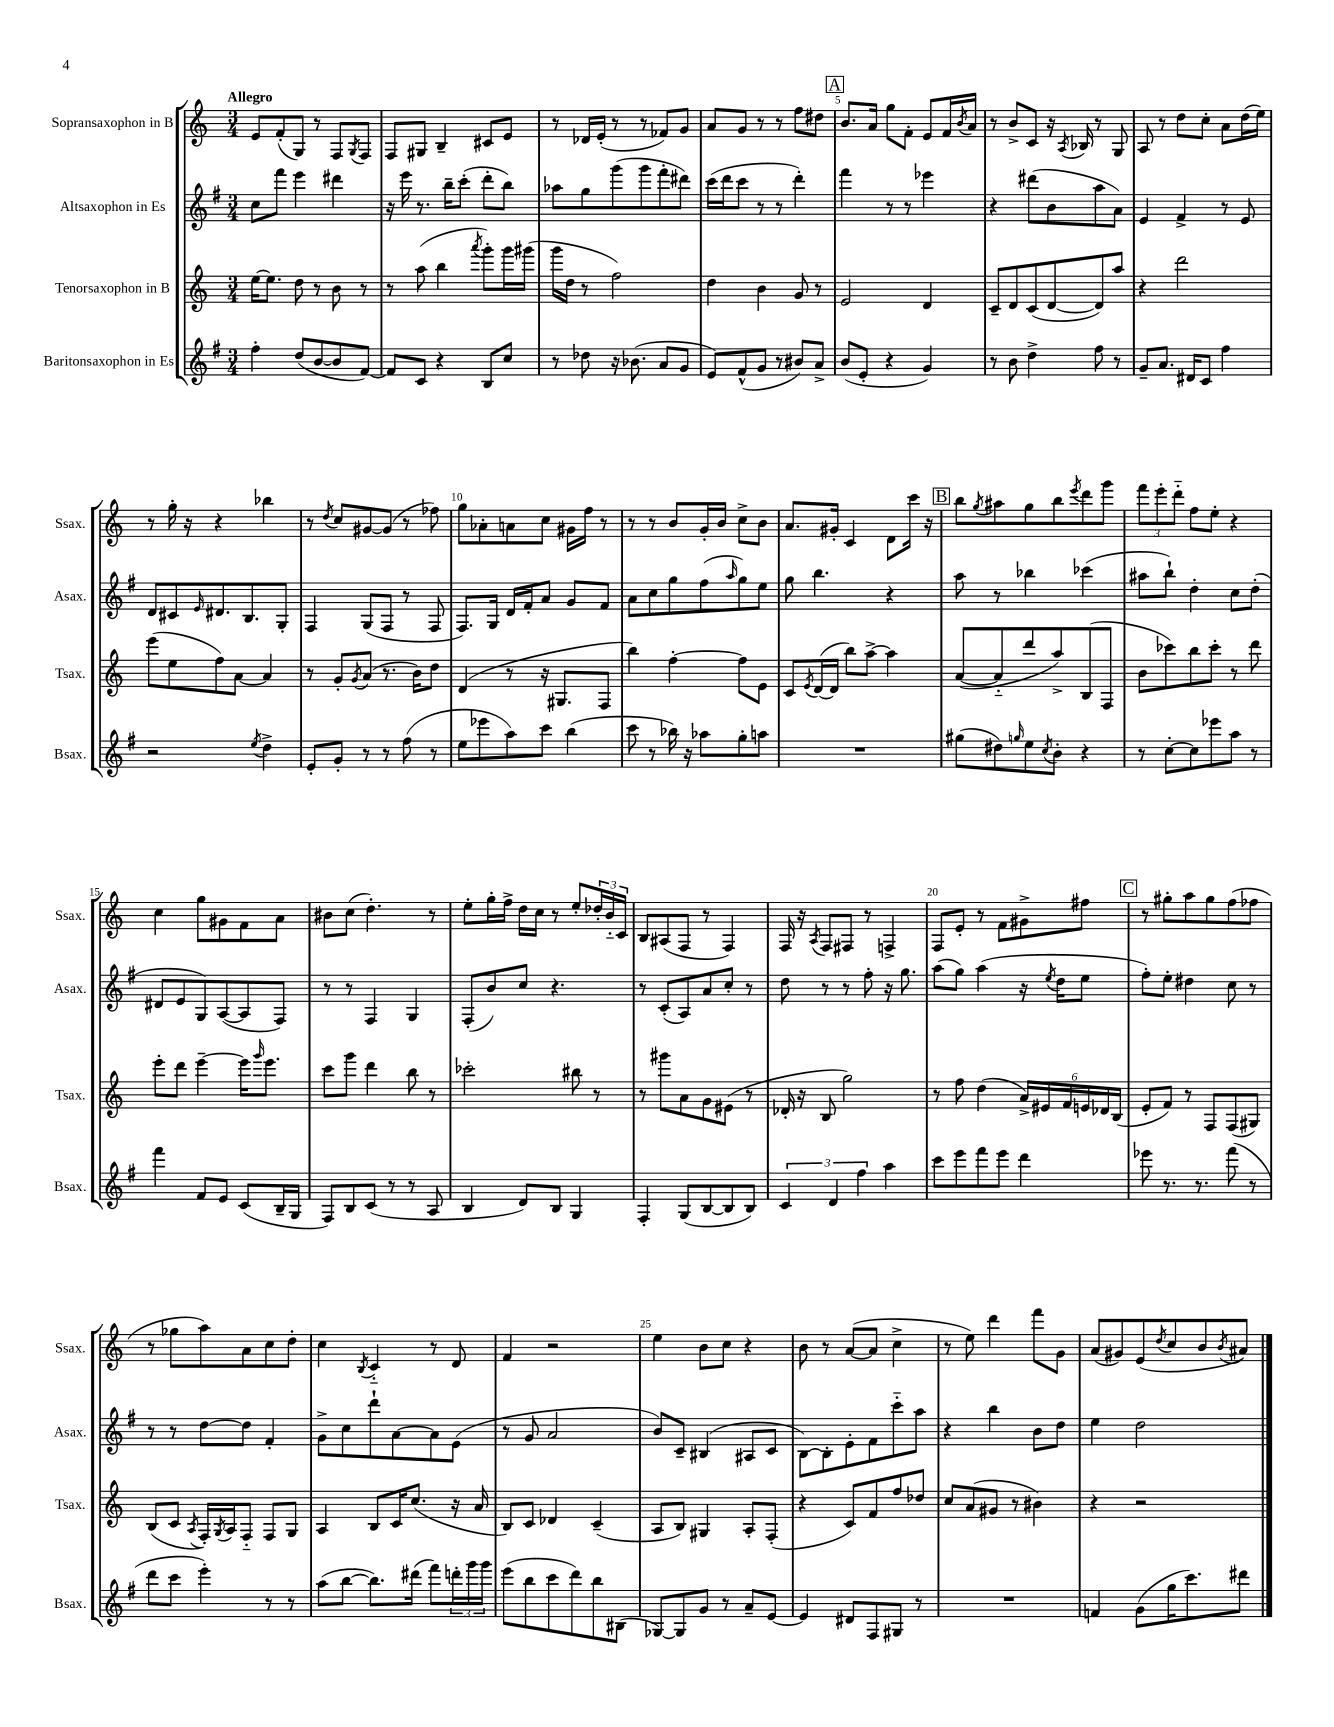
<<
\new StaffGroup <<
\new Staff = "s0" \with { instrumentName = "Sopransaxophon in B" shortInstrumentName = "Ssax." } {
    \clef treble \key c \major \numericTimeSignature \time 3/4 \tempo "Allegro"
    e'8 f'8-.( g8) r8 f8 \acciaccatura { g8 } f8 |
    f8 gis8 b4-- cis'8 e'8 |
    r8 des'16 e'16-.( r8 r8 fes'8) g'8 |
    a'8 g'8 r8 r8 f''8 dis''8 |
    \mark \markup { \box "A" } b'8. a'16 g''8 f'8-. e'8 f'16 \acciaccatura { b'8 } a'16 |
    r8 b'8-> c'8 r16 \acciaccatura { a8 } bes16 r8 g8 |
    a8 r8 d''8 c''8-. a'8 d''16( e''16) |
    r8 g''16-. r16 r4 bes''4 |
    r8 \acciaccatura { d''8 } c''8 gis'8~ gis'8( r8 fes''8) |
    g''8 aes'8-. a'8 c''8 gis'16 f''16 r8 |
    r8 r8 b'8 g'16-. b'16 c''8-> b'8 |
    a'8. gis'16-. c'4 d'8 c'''16 r16 |
    \mark \markup { \box "B" } b''8 \acciaccatura { g''8 } ais''8 g''8 b''8 \acciaccatura { e'''8 } d'''8 g'''8 |
    \tuplet 3/2 { f'''8 e'''8-. d'''8-_ } f''8 e''8-. r4 |
    c''4 g''8 gis'8 f'8 a'8 |
    bis'8 c''8( d''4.-.) r8 |
    e''8-. g''16-. f''16-> d''16 c''16 r8 e''8-. \tuplet 3/2 { des''16-. b'16-_ c'16 } |
    b8 ais8( f8 r8 f4) |
    f16 r16 \acciaccatura { a8 } f8 fis8 r8 f4-> |
    f8 e'8-. r8 f'8 gis'8-> fis''8 |
    \mark \markup { \box "C" } r8 gis''8-. a''8 gis''8 f''8( fes''8 |
    r8 ges''8 a''8) a'8 c''8 d''8-. |
    c''4 \acciaccatura { b8 } c'4-_ r8 d'8 |
    f'4 r2 |
    e''4 b'8 c''8 r4 |
    b'8 r8 a'8~( a'8 c''4-> |
    r8 e''8) d'''4 f'''8 g'8 |
    a'8( gis'8) e'8( \acciaccatura { d''8 } c''8 b'8 \acciaccatura { b'8 } ais'8) \bar "|." |
}
\new Staff = "s1" \with { instrumentName = "Altsaxophon in Es" shortInstrumentName = "Asax." } {
    \clef treble \key g \major \numericTimeSignature \time 3/4
    c''8 fis'''8 e'''4 dis'''4 |
    r16 e'''16 r8. b''16-- c'''8-.( d'''8-. b''8) |
    aes''8 g''8 g'''8( g'''8 fis'''8-. dis'''8) |
    c'''16( d'''16 c'''8 r8 r8 d'''4-.) |
    \mark \markup { \box "A" } fis'''4 r8 r8 ees'''4 |
    r4 dis'''8( b'8 a''8 a'8) |
    e'4 fis'4-> r8 e'8 |
    d'8 cis'8 \grace { e'16 } dis'8. b8. g8-. |
    fis4 g8( fis8 r8 fis8 |
    fis8.) g16 d'16 fis'16-. a'8 g'8 fis'8 |
    a'8 c''8 g''8 fis''8( \grace { a''16 } g''8) e''8 |
    g''8 b''4. r4 |
    \mark \markup { \box "B" } a''8 r8 bes''4 ces'''4( |
    ais''8 b''8-!) d''4-. c''8 d''8-.( |
    dis'8 e'8 g8) a8~( a8 fis8) |
    r8 r8 fis4 g4 |
    fis8-.( b'8) c''8 r4. |
    r8 c'8-.( a8) a'8 c''8-. r8 |
    d''8 r8 r8 fis''8-. r16 g''8. |
    a''8( g''8) a''4( r16 \acciaccatura { e''8 } d''16 e''8 |
    \mark \markup { \box "C" } fis''8-.) e''8-. dis''4 c''8 r8 |
    r8 r8 d''8~ d''8 fis'4-. |
    g'8-> c''8 d'''8-! a'8~ a'8 e'8( |
    r8 g'8 a'2 |
    b'8) c'8-- bis4( ais8 c'8 |
    b8~) b8-. e'8-. fis'8 c'''8-_ a''8 |
    r4 b''4 b'8 d''8 |
    e''4 d''2 \bar "|." |
}
\new Staff = "s2" \with { instrumentName = "Tenorsaxophon in B" shortInstrumentName = "Tsax." } {
    \clef treble \key c \major \numericTimeSignature \time 3/4
    e''16~ e''8. d''8 r8 b'8 r8 |
    r8 a''8( b''4 \acciaccatura { a'''8 } g'''8-.) g'''16 gis'''16( |
    g'''16 d''16 r8 f''2) |
    d''4 b'4 g'8 r8 |
    \mark \markup { \box "A" } e'2 d'4 |
    c'8-- d'8 c'8( d'8~ d'8) a''8 |
    r4 d'''2 |
    e'''8( e''8 f''8) a'8~ a'4 |
    r8 g'8-. \acciaccatura { g'8 } a'8( r8. b'16) d''8 |
    d'4( r8 r16 gis8. f8 |
    b''4) f''4~-. f''8 e'8 |
    c'8 \acciaccatura { e'8 } d'16~( d'16 b''8) a''8~-> a''4 |
    \mark \markup { \box "B" } a'8~( a'8-_ d'''8 a''8->) b8( f8 |
    b'8 ces'''8) b''8 ces'''8-. r8 d'''8 |
    e'''8-. d'''8 e'''4~-- e'''16 \grace { g'''16 } e'''8. |
    c'''8 g'''8 d'''4 b''8 r8 |
    ces'''2-. bis''8 r8 |
    r8 gis'''8 a'8 g'8 eis'8( r8 |
    des'16-. r16 b8 g''2) |
    r8 f''8 d''4( \tuplet 6/4 { a'16->) eis'16 f'16 e'16 des'16 b16( } |
    \mark \markup { \box "C" } e'8-. f'8) r8 f8 f8( gis8) |
    b8( c'8 \acciaccatura { a8 } f16-.) \acciaccatura { g8 } a16 f8-_ f8 g8 |
    a4 b8 c'16 c''8.( r16 a'16 |
    b8) c'8 des'4 c'4--( |
    a8 b8) gis4 a8-. f8-.( |
    r4 c'8) f'8 f''8 des''8 |
    c''8 a'8( gis'8 r8 bis'4) |
    r4 r2 \bar "|." |
}
\new Staff = "s3" \with { instrumentName = "Baritonsaxophon in Es" shortInstrumentName = "Bsax." } {
    \clef treble \key g \major \numericTimeSignature \time 3/4
    fis''4-. d''8( b'8~ b'8 fis'8~) |
    fis'8 c'8 r4 b8 c''8 |
    r8 des''8 r16 bes'8.( a'8 g'8 |
    e'8) fis'8-^( g'8 r8 bis'8) a'8-> |
    \mark \markup { \box "A" } b'8( e'8-. r4 g'4) |
    r8 b'8 d''4-> fis''8 r8 |
    g'8-- a'8. dis'16 c'8 fis''4 |
    r2 \acciaccatura { e''8 } d''4-> |
    e'8-. g'8-. r8 r8 fis''8( r8 |
    e''8 ees'''8 a''8) c'''8 b''4( |
    c'''8 r8 bes''16) r16 aes''8 g''8-. a''8 |
    R2. |
    \mark \markup { \box "B" } gis''8( dis''8) \grace { g''16 } e''8 \acciaccatura { c''8 } b'8-. r4 |
    r8 c''8~-. c''8 ees'''8 a''8 r8 |
    fis'''4 fis'8 e'8 c'8( b16-- g16 |
    fis8) b8 c'8( r8 r8 a8 |
    b4 d'8) b8 g4 |
    fis4-. g8( b8~ b8 b8) |
    \tuplet 3/2 { c'4 d'4 fis''4 } a''4 |
    c'''8 e'''8 fis'''8 e'''8 d'''4 |
    \mark \markup { \box "C" } ees'''8 r8. r8. fis'''8( r8 |
    d'''8 c'''8 e'''4-.) r8 r8 |
    a''8( b''8~ b''8.) dis'''16( fis'''8) \tuplet 3/2 { d'''16-. g'''16 g'''16 } |
    e'''8( b''8 c'''8 d'''8) b''8 bis8( |
    ges8~) ges8 g'8 r8 a'8-- e'8~ |
    e'4 dis'8 fis8 gis8 r8 |
    R2. |
    f'4 g'8( g''16 c'''8.) dis'''8 \bar "|." |
}
>>
>>
\layout { \context { \Score \override BarNumber.break-visibility = ##(#f #t #t) barNumberVisibility = #(every-nth-bar-number-visible 5) } }
